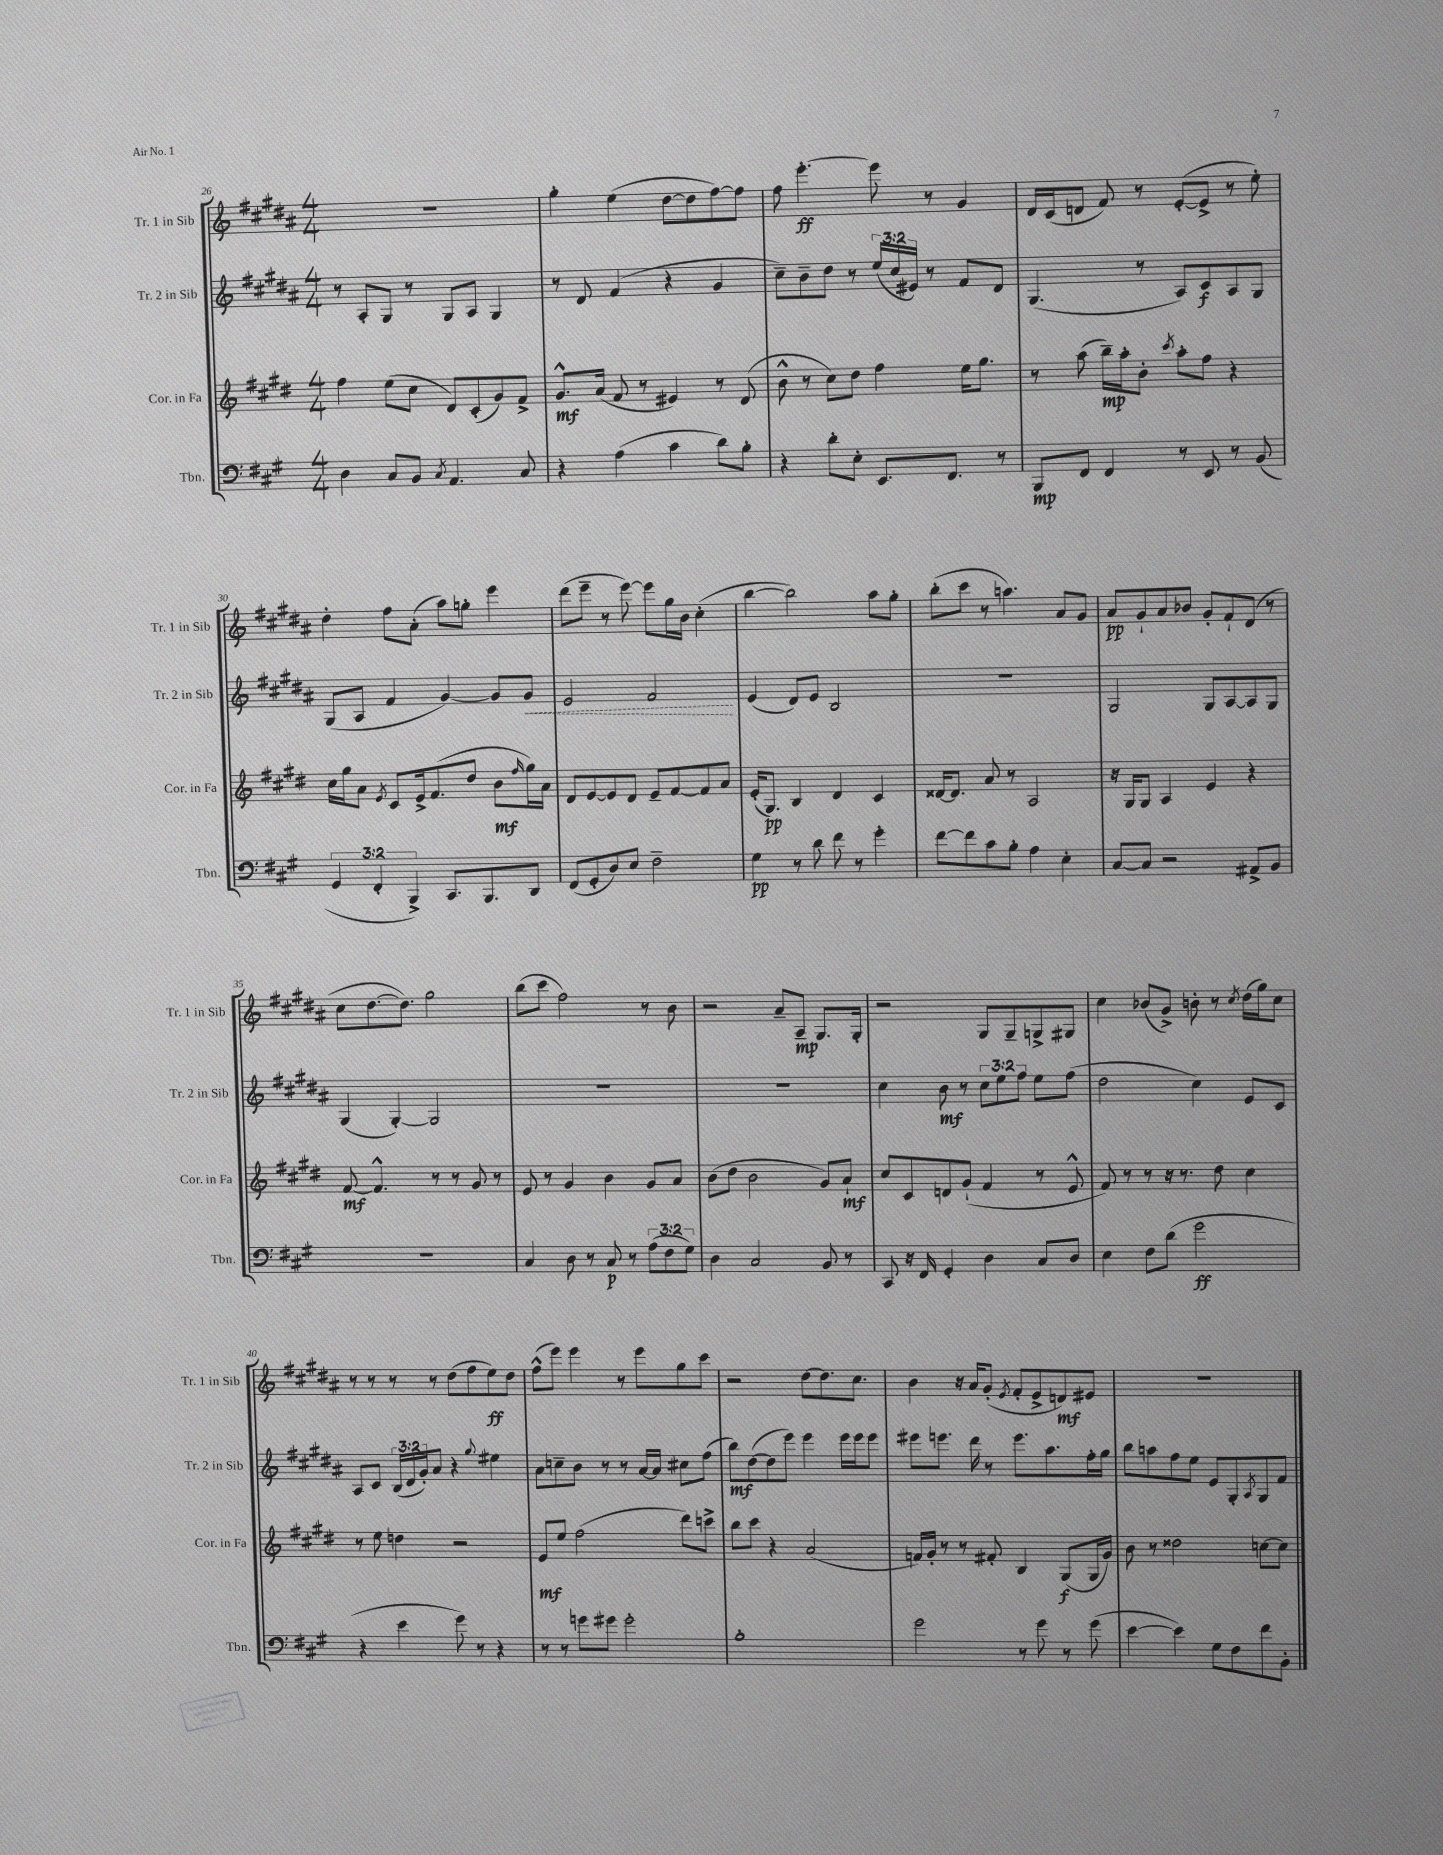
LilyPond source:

<<
\new StaffGroup <<
\new Staff = "s0" \with { instrumentName = "Tr. 1 in Sib" shortInstrumentName = "Tr. 1 in Sib" } {
    \clef treble \key b \major \numericTimeSignature \time 4/4
    R1 |
    gis''4-. e''4( dis''8~ dis''8 fis''8~) fis''8 |
    fis''8 e'''4.~-.\ff e'''8 r8 gis'4 |
    dis'16 cis'16( d'8 fis'8) r8 e'8~-.( e'8-> r8 e''8-.) |
    dis''4-. fis''8 ais'8-.( ais''8) g''8-. e'''4 |
    dis'''8( e'''8-- r8 e'''8~) e'''8 gis''16 b'16 cis''4-.( |
    b''4~ b''2) ais''8 gis''8-. |
    b''8-.( cis'''8 r8 a''4.) ais'8 gis'8 |
    ais'8\pp gis'8-! ais'8 bes'8 gis'8-. fis'8-! dis'8( r8 |
    cis''8 dis''8.~ dis''8.) gis''2 |
    b''8( cis'''8 fis''2) r8 b'8 |
    r2 ais'8-- ais8--\mp gis8. gis16-. |
    r2 gis8 gis8-- g8-> gis8 |
    cis''4 bes'8( gis'8->) b'8-. r8 \acciaccatura { cis''8 } dis''16( gis''16) cis''8 |
    r8 r8 r8 r8 dis''8( fis''8 e''8\ff) dis''8 |
    fis''8-^( e'''8) e'''4 r8 e'''8 gis''8 cis'''8 |
    r2 dis''8~ dis''8. cis''8. |
    b'4 r16 ais'16 gis'8-.( \acciaccatura { e'8 } fis'8-. e'8-> d'8\mf) eis'8 |
    R1 \bar "|." |
}
\new Staff = "s1" \with { instrumentName = "Tr. 2 in Sib" shortInstrumentName = "Tr. 2 in Sib" } {
    \clef treble \key b \major \numericTimeSignature \time 4/4 \override Staff.TupletNumber.text = #tuplet-number::calc-fraction-text
    r8 ais8-. gis8 r8 gis8 ais8 gis4 |
    r8 dis'8 fis'4( r4 gis'4 |
    cis''8--) b'8-- dis''8 r8 \tuplet 3/2 { e''16( cis''16 eis'16) } r8 fis'8 dis'8 |
    gis4.( r8 ais8) cis'8\f ais8 gis8 |
    gis8( ais8 fis'4 gis'4~) gis'8 \once \override Hairpin.style = #'dashed-line gis'8\< |
    e'2 fis'2\! |
    e'4( dis'8) e'8 b2 |
    R1 |
    gis2 gis8 ais8~ ais8 gis8 |
    gis4( gis4~-.) gis2 |
    R1 |
    R1 |
    cis''4 b'8\mf r8 \tuplet 3/2 { cis''8 e''8 fis''8 } e''8 fis''8( |
    dis''2 cis''4) e'8 cis'8 |
    ais8 cis'8 \tuplet 3/2 { b16( dis'16 gis'16-.) } ais'8 r4 \appoggiatura { gis''8 } eis''4 |
    ais'8 c''8-- b'8 r8 r8 ais'16~ ais'16 cis''8 fis''8( |
    b''8\mf) dis''8~( dis''8 e'''8) e'''4 e'''16 e'''16 e'''8 |
    eis'''8 e'''8. dis'''16 r8 e'''8. ais''8. fis''16-. gis''16 |
    b''8 a''8 fis''8 e''8 e'8 gis8-. \acciaccatura { ais8 } gis8 fis'8 \bar "|." |
}
\new Staff = "s2" \with { instrumentName = "Cor. in Fa" shortInstrumentName = "Cor. in Fa" } {
    \clef treble \key e \major \numericTimeSignature \time 4/4
    fis''4 e''8( cis''8 dis'8) cis'8-.( gis'8) fis'8-> |
    gis'8.-^\mf a'16( fis'8 r8 eis'4) r8 dis'8( |
    b'8-^ r8 cis''8) dis''8 fis''4 e''16 gis''8. |
    r8 a''8( b''16--\mp) a''16-. b'8-. \acciaccatura { cis'''8 } a''8-. fis''8 r4 |
    cis''16 gis''16 a'8 \acciaccatura { e'8 } cis'8 e'16-> fis'8.( dis''8 b'8\mf \grace { fis''16 } gis''16) a'16 |
    dis'8 e'8~ e'8 dis'8 e'8-- fis'8~ fis'8 a'8 |
    e'16-.( gis8.\pp) b4 dis'4 cis'4 |
    disis'16~ disis'8. a'8 r8 a2 |
    r16 gis16 gis8 a4 e'4 r4 |
    fis'8~\mf fis'4.-^ r8 r8 gis'8 r8 |
    e'8 r8 gis'4 b'4 gis'8 a'8 |
    b'8( dis''8 b'2 gis'8) a'8-!\mf |
    cis''8 cis'8 d'8 gis'8-!( fis'4 r8 e'8-^ |
    fis'8) r8 r8 r16 r8. dis''8 cis''4 |
    r8 e''8 d''4 r2 |
    e'8\mf e''8 fis''2( dis'''8) c'''8-> |
    b''8 cis'''8 r4 a'2( |
    f'16) gis'16-. r8 r8 fis'8-. b4 gis8\f( gis16 gis'16) |
    b'8 r8 disis''2 c''8~ c''8 \bar "|." |
}
\new Staff = "s3" \with { instrumentName = "Tbn." shortInstrumentName = "Tbn." } {
    \clef bass \key a \major \numericTimeSignature \time 4/4 \override Staff.TupletNumber.text = #tuplet-number::calc-fraction-text
    d4 cis8 b,8 \acciaccatura { cis8 } a,4. cis8 |
    r4 a4( cis'4 d'8) b8-. |
    r4 d'8-. e8-. e,8. fis,8. r8 |
    b,,8\mp fis,8 fis,4 r8 e,8 r8 b,8( |
    \tuplet 3/2 { gis,4 fis,4-. b,,4->) } cis,8. b,,8. d,8 |
    fis,8( gis,8-. d8) e8 fis2-- |
    gis4\pp r8 d'8 fis'8 r8 gis'4-. |
    fis'8~ fis'8 cis'8 b8-. a4 e4-. |
    cis8~ cis8 r2 ais,8-> b,8 |
    R1 |
    cis4 d8 r8 cis8\p r8 \tuplet 3/2 { a8( fis8 gis8) } |
    d4 cis2 b,8 r8 |
    cis,8 r16 fis,16 gis,4-. d4 cis8 d8 |
    e4 fis8 d'8( gis'2\ff |
    r4 e'4 gis'8) r8 r4 |
    r8 r8 g'8 gis'8 gis'2-. |
    b1-. |
    gis'2 r8 gis'8 r8 gis'8( |
    e'4~ e'4) gis8 fis8 fis'8 b,8-. \bar "|." |
}
>>
>>
\layout { \context { \Score currentBarNumber = #26 } }
